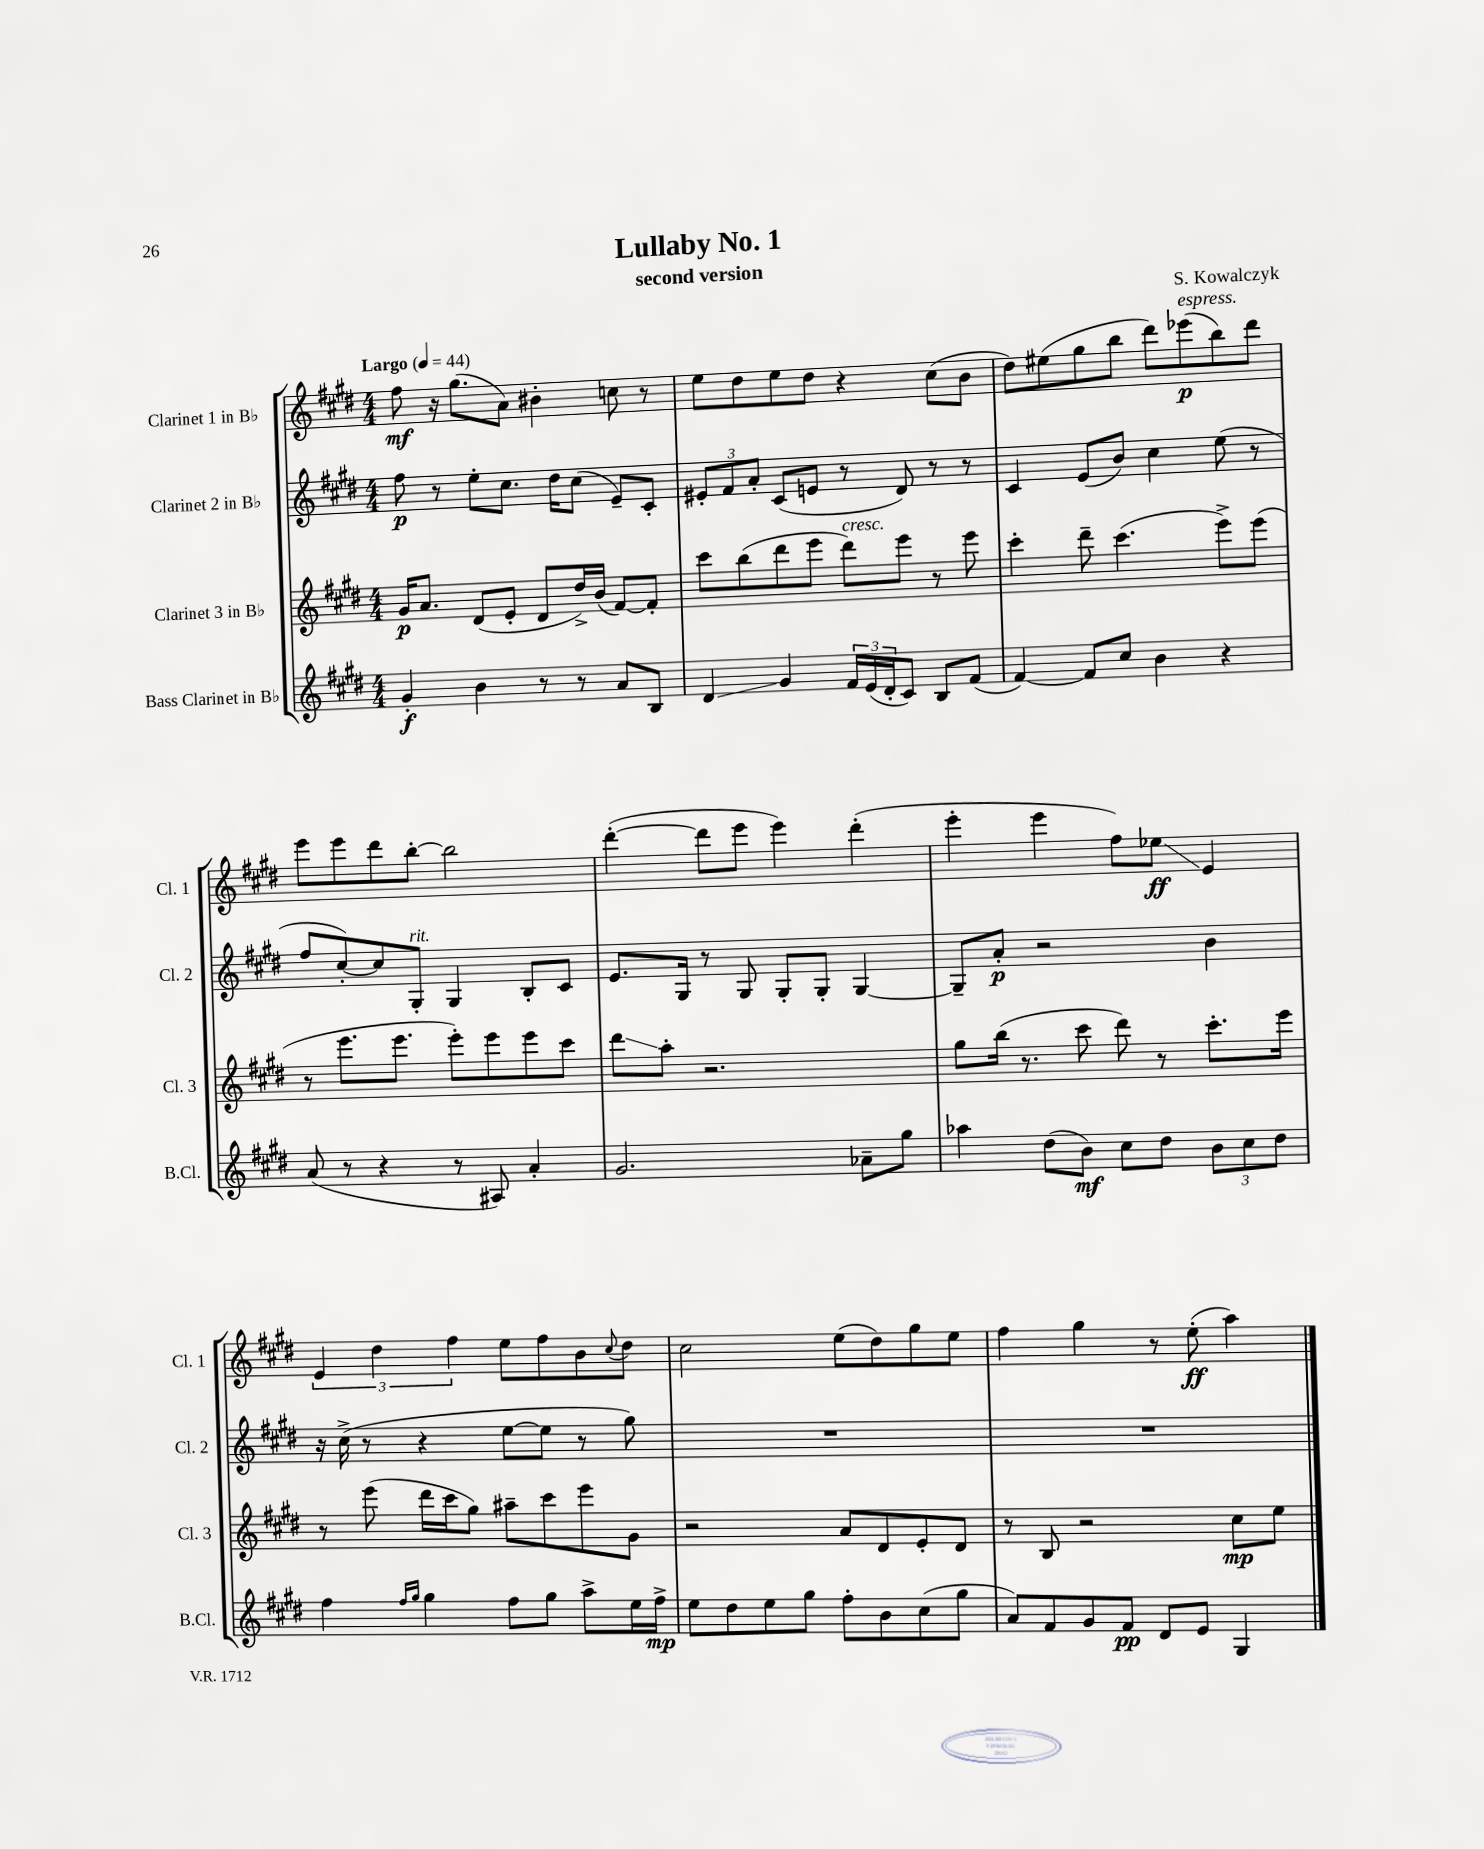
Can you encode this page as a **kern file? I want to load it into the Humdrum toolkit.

**kern	**kern	**kern	**kern
*staff4	*staff3	*staff2	*staff1
*clefG2	*clefG2	*clefG2	*clefG2
*k[f#c#g#d#]	*k[f#c#g#d#]	*k[f#c#g#d#]	*k[f#c#g#d#]
*M4/4	*M4/4	*M4/4	*M4/4
*MM44	*MM44	*MM44	*MM44
4g#'	16g#	8ff#	8ff#
.	8.a	.	.
.	.	8r	16r
.	.	.	(8.gg#
4b	(8d#	8ee'	.
.	8e'	8.cc#	8a)
8r	8d#	.	4b#'
.	.	16dd#	.
8r	16dd#^)	(8cc#	.
.	(16b	.	.
8a	[8f#)	8e~)	8cc
8B	8f#']	8c#'	8r
=	=	=	=
4d#	8ccc#	12e#'	8ee
.	.	12f#	.
.	(8bb	.	8dd#
.	.	12a'	.
4g#	8ddd#	(8c#	8ee
.	8eee	8e	8dd#
24f#	8ddd#)	8r	4r
(24e	.	.	.
24d#'	.	.	.
8c#)	8eee	8d#)	.
8B	8r	8r	(8cc#
(8f#	8eee	8r	8b
=	=	=	=
[4f#)	4ccc#'	4c#	8dd#)
.	.	.	(8ee#
8f#]	8ddd#~	(8e	8gg#
8cc#	(4.ccc#	8b)	8bb
4b	.	4cc#	8ddd#)
.	.	.	(8eee-
4r	8eee^)	(8ee	8bb)
.	(8eee	8r	8ddd#
=	=	=	=
(8a	8r	8ff#	8eee
8r	8.eee	[8cc#')	8eee
4r	.	8cc#]	8ddd#
.	8.eee	.	.
.	.	8G#'	[8bb'
8r	8eee')	4G#	2bb]
8A#)	8eee	.	.
4a'	8eee	8B'	.
.	8ccc#	8c#	.
=	=	=	=
2.g#	8ddd#	8.e	([4ddd#'
.	8aa'	.	.
.	.	16G#	.
.	2.r	8r	8ddd#]
.	.	8G#	8eee
.	.	8G#'	4eee)
.	.	8G#'	.
8a-~	.	[4G#	(4ddd#'
8gg#	.	.	.
=	=	=	=
4aa-	8gg#	8G#~]	4eee'
.	(16bb	8a'	.
.	8.r	.	.
(8dd#	.	2r	4eee
8b)	8ccc#	.	.
8cc#	8ddd#)	.	8ff#)
8dd#	8r	.	8ee-
12b	8.ccc#'	4b	4e
12cc#	.	.	.
12dd#	.	.	.
.	16eee	.	.
=	=	=	=
4ff#	8r	16r	6e
.	.	(16cc#^	.
.	(8eee	8r	.
.	.	.	6dd#
16qqff#	.	.	.
16qqgg#	.	.	.
4gg#	16ddd#	4r	.
.	16ccc#	.	.
.	.	.	6ff#
.	8gg#)	.	.
8ff#	8aa#~	[8ee	8ee
8gg#	8ccc#	8ee]	8ff#
8aa^	8eee	8r	8b
.	.	.	8qqcc#
16ee	8g#	8gg#)	8dd#
16ff#^	.	.	.
=	=	=	=
8ee	2r	1r	2cc#
8dd#	.	.	.
8ee	.	.	.
8gg#	.	.	.
8ff#'	8a	.	(8ee
8b	8d#	.	8dd#)
(8cc#	8e'	.	8gg#
8gg#	8d#	.	8ee
=	=	=	=
8a)	8r	1r	4ff#
8f#	8B	.	.
8g#	2r	.	4gg#
8f#	.	.	.
8d#	.	.	8r
8e	.	.	(8ee'
4G#	8cc#	.	4aa)
.	8ee	.	.
==	==	==	==
*-	*-	*-	*-
